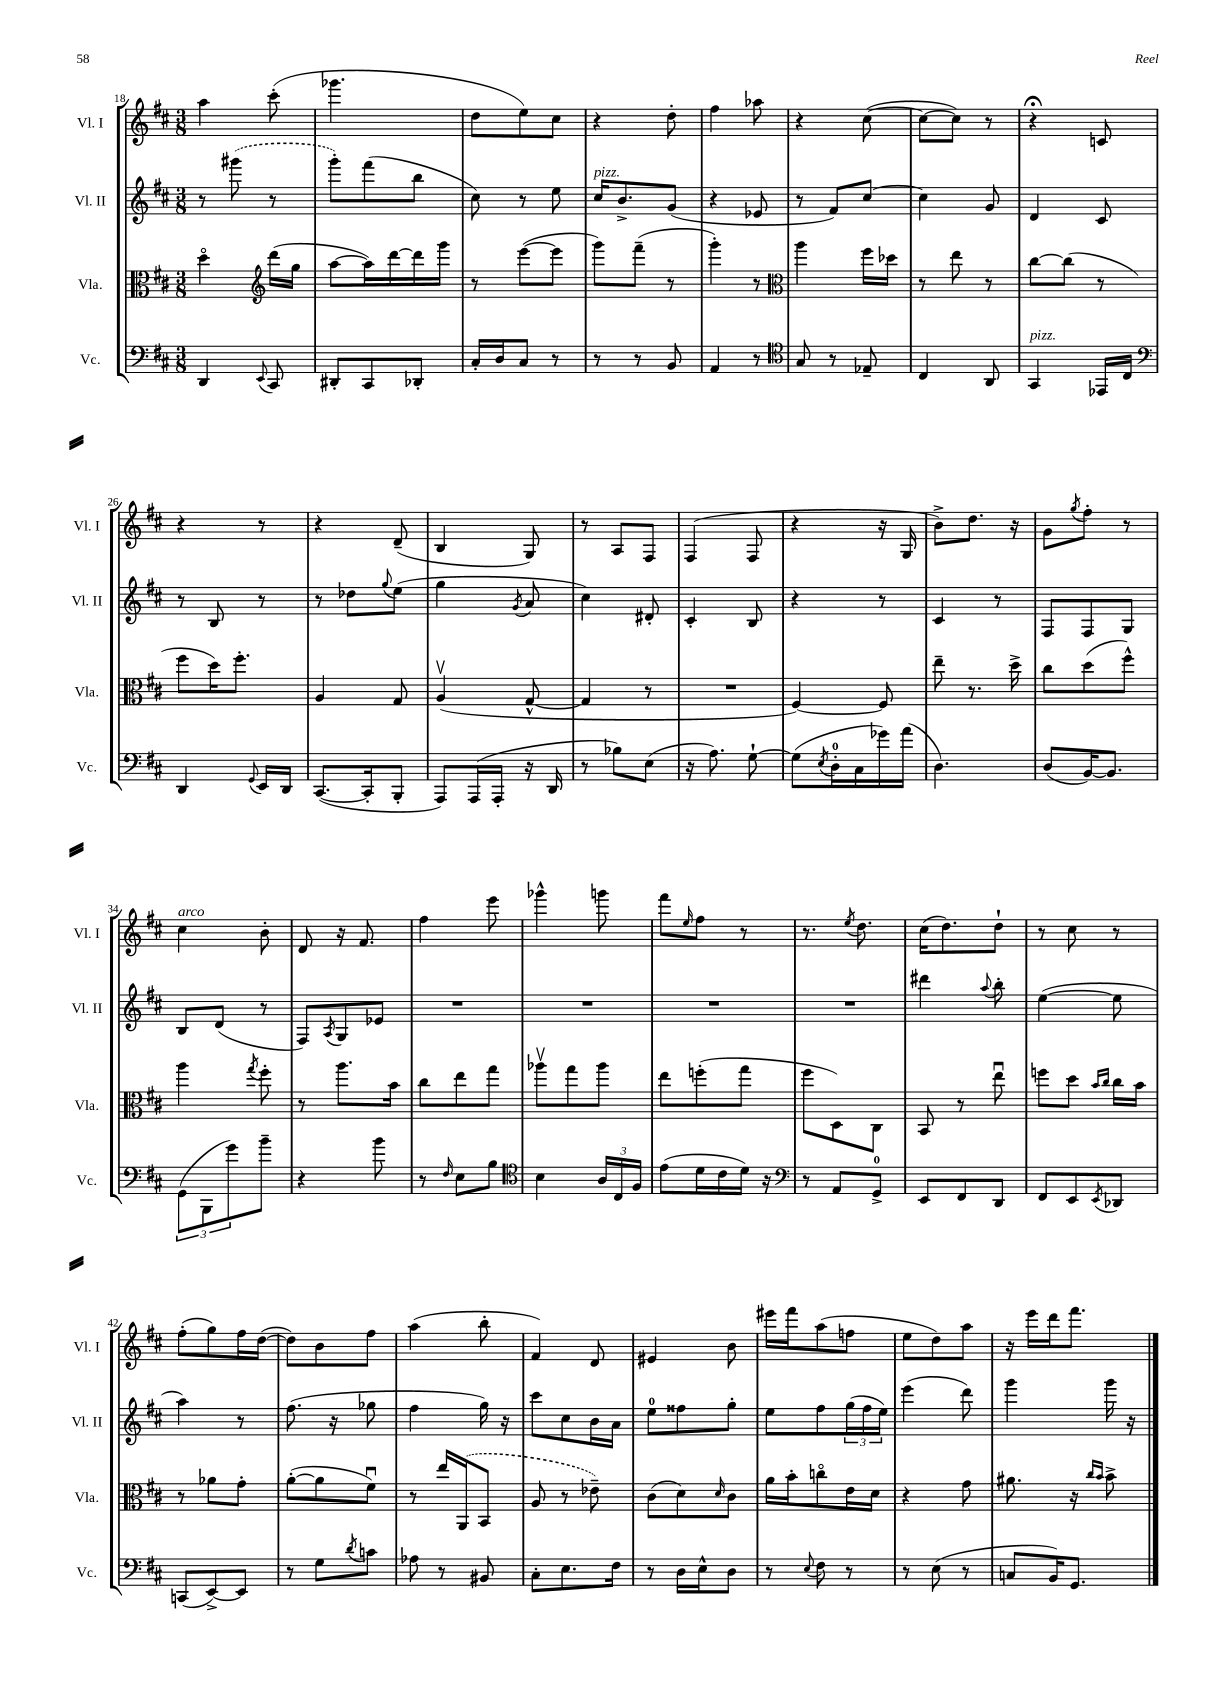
<<
\new StaffGroup <<
\new Staff = "s0" \with { instrumentName = "Vl. I" shortInstrumentName = "Vl. I" } {
    \clef treble \key d \major \numericTimeSignature \time 3/8
    a''4 cis'''8-.( |
    ges'''4. |
    d''8 e''8) cis''8 |
    r4 d''8-. |
    fis''4 aes''8 |
    r4 cis''8~( |
    cis''8~ cis''8) r8 |
    r4\fermata c'8 |
    r4 r8 |
    r4 d'8--( |
    b4 g8) |
    r8 a8 fis8 |
    fis4( fis8 |
    r4 r16 g16 |
    b'8->) d''8. r16 |
    g'8 \acciaccatura { g''8 } fis''8-. r8 |
    cis''4^\markup { \italic "arco" } b'8-. |
    d'8 r16 fis'8. |
    fis''4 e'''8 |
    ges'''4-^ g'''8 |
    fis'''8 \grace { e''16 } fis''8 r8 |
    r8. \acciaccatura { e''8 } d''8. |
    cis''16( d''8.) d''8-! |
    r8 cis''8 r8 |
    fis''8-.( g''8) fis''16 d''16~( |
    d''8) b'8 fis''8 |
    a''4( b''8-. |
    fis'4) d'8 |
    eis'4 b'8 |
    eis'''16 fis'''16 a''8( f''8 |
    e''8 d''8) a''8 |
    r16 e'''16 d'''16 fis'''8. \bar "|." |
}
\new Staff = "s1" \with { instrumentName = "Vl. II" shortInstrumentName = "Vl. II" } {
    \clef treble \key d \major \numericTimeSignature \time 3/8
    r8 \once \slurDashed gis'''8( r8 |
    g'''8-.) fis'''8( b''8 |
    cis''8) r8 e''8 |
    cis''16^\markup { \italic "pizz." } b'8.-> g'8( |
    r4 ees'8 |
    r8 fis'8) cis''8~ |
    cis''4 g'8 |
    d'4 cis'8 |
    r8 b8 r8 |
    r8 des''8 \appoggiatura { g''8 } e''8( |
    g''4 \acciaccatura { g'8 } a'8 |
    cis''4) dis'8-. |
    cis'4-. b8 |
    r4 r8 |
    cis'4 r8 |
    fis8 fis8 g8 |
    b8 d'8( r8 |
    fis8) \acciaccatura { a8 } g8 ees'8 |
    R4. |
    R4. |
    R4. |
    R4. |
    dis'''4 \appoggiatura { a''8 } b''8-. |
    e''4~( e''8 |
    a''4) r8 |
    fis''8.( r16 ges''8 |
    fis''4 g''16) r16 |
    cis'''8 cis''8 b'16 a'16 |
    e''8-0 fisis''8 g''8-. |
    e''8 fis''8 \tuplet 3/2 { g''16( fis''16 e''16) } |
    e'''4( d'''8) |
    g'''4 g'''16 r16 \bar "|." |
}
\new Staff = "s2" \with { instrumentName = "Vla." shortInstrumentName = "Vla." } {
    \clef alto \key d \major \numericTimeSignature \time 3/8
    d''4\flageolet \clef treble d'''16( g''16 |
    a''8~ a''16) d'''16~ d'''16 g'''16 |
    r8 e'''8~( e'''8 |
    g'''8) fis'''8--( r8 |
    g'''4-.) r8 |
    \clef alto a''4 fis''16 des''16 |
    r8 e''8 r8 |
    cis''8~ cis''8( r8 |
    fis''8 d''16) fis''8.-. |
    a4 g8 |
    a4\upbow( g8~-^ |
    g4 r8 |
    R4. |
    fis4~) fis8 |
    e''8-- r8. d''16-> |
    cis''8 d''8( fis''8-^) |
    a''4 \acciaccatura { g''8 } fis''8-. |
    r8 a''8. b'16 |
    cis''8 e''8 g''8 |
    aes''8\upbow g''8 aes''8 |
    e''8 f''8-.( g''8 |
    fis''8 d8) cis8 |
    b,8 r8 e''8\downbow |
    f''8 d''8 \grace { b'16 cis''16 } cis''16 b'16 |
    r8 aes'8 g'8-. |
    a'8~-.( a'8 fis'8\downbow) |
    r8 e''16 \once \slurDashed a,16( b,8 |
    a8 r8 ees'8--) |
    cis'8( d'8) \grace { d'16 } cis'8 |
    a'16 b'16-. c''8\flageolet e'16 d'16 |
    r4 g'8 |
    ais'8. r16 \grace { cis''16 b'16 } b'8-> \bar "|." |
}
\new Staff = "s3" \with { instrumentName = "Vc." shortInstrumentName = "Vc." } {
    \clef bass \key d \major \numericTimeSignature \time 3/8
    d,4 \appoggiatura { e,8 } cis,8 |
    dis,8-. cis,8 des,8-. |
    cis16-. d16 cis8 r8 |
    r8 r8 b,8 |
    a,4 r8 |
    \clef tenor g8 r8 ees8-- |
    cis4 a,8 |
    g,4^\markup { \italic "pizz." } ees,16 cis16 |
    \clef bass d,4 \appoggiatura { g,8 } e,16 d,16 |
    cis,8.~( cis,16-. b,,8-. |
    a,,8) a,,16( a,,16-. r16 d,16 |
    r8 bes8) e8( |
    r16 a8.) g8~-! |
    g8( \acciaccatura { e8 } d16-0-. cis16 ges'16) a'16( |
    d4.) |
    d8( b,16~) b,8. |
    \tuplet 3/2 { g,8( b,,8 g'8) } b'8-- |
    r4 b'8 |
    r8 \grace { fis16 } e8 b8 |
    \clef tenor b4 \tuplet 3/2 { a16 cis16 fis16 } |
    e'8( d'16 cis'16 d'16) r16 |
    \clef bass r8 a,8 g,8-0-> |
    e,8 fis,8 d,8 |
    fis,8 e,8 \acciaccatura { e,8 } des,8 |
    c,8( e,8~->) e,8 |
    r8 g8 \acciaccatura { d'8 } c'8 |
    aes8 r8 bis,8 |
    cis8-. e8. fis16 |
    r8 d16 e16-^ d8 |
    r8 \appoggiatura { e8 } fis8 r8 |
    r8 e8( r8 |
    c8 b,16) g,8. \bar "|." |
}
>>
>>
\layout { \context { \Score currentBarNumber = #18 } }
